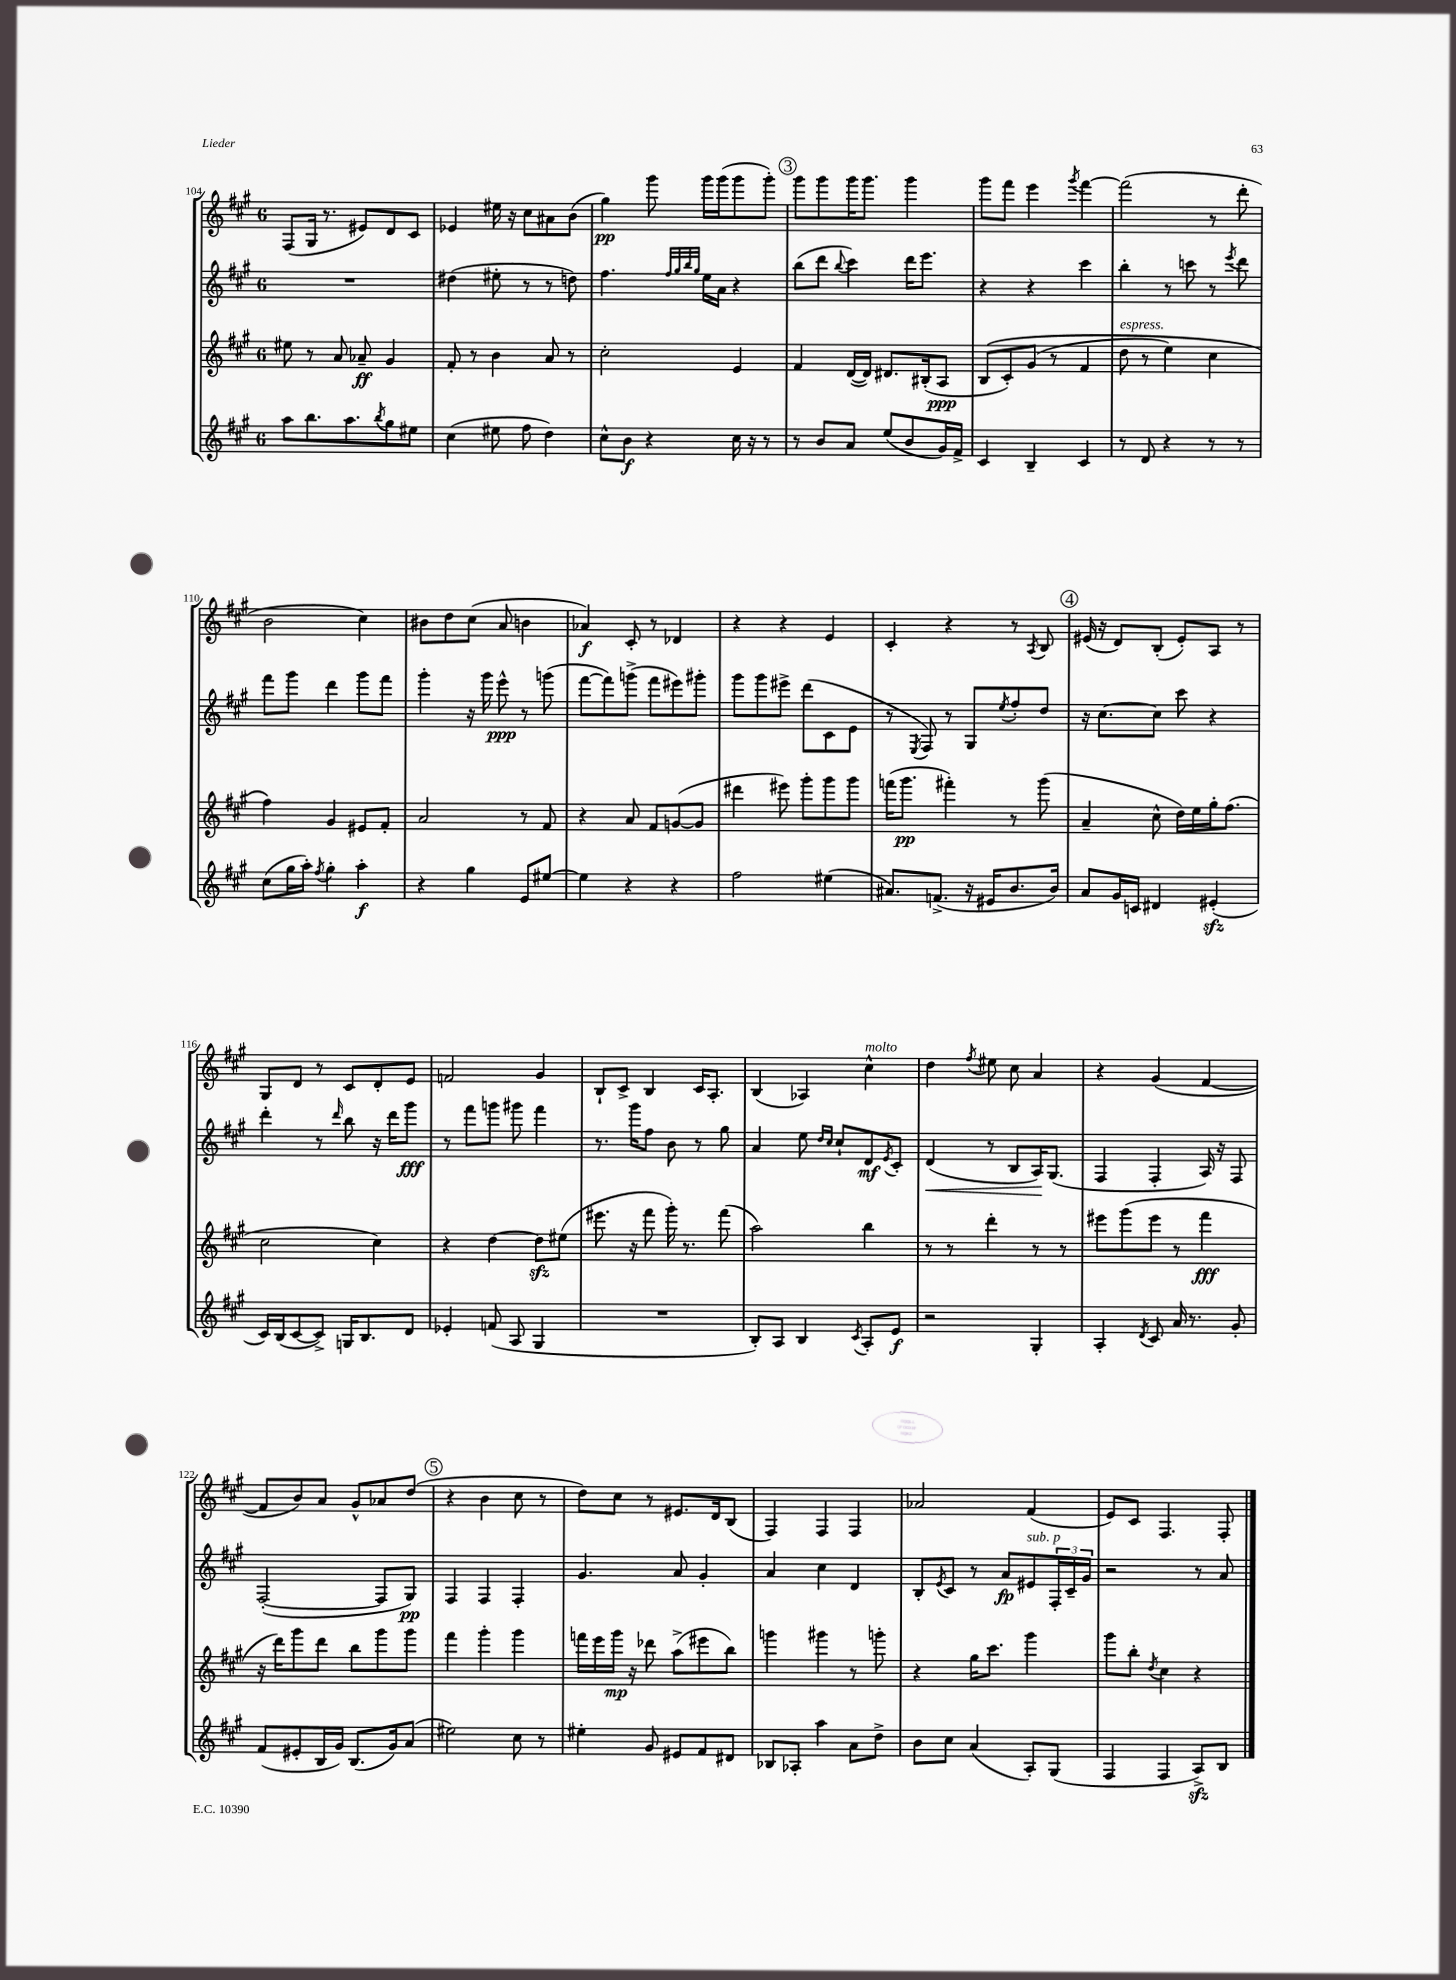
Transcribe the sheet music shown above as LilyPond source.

<<
\new StaffGroup <<
\new Staff = "s0" {
    \clef treble \key a \major \once \override Staff.TimeSignature.style = #'single-digit \time 6/8
    fis8( gis16 r8. eis'8) d'8 cis'8 |
    ees'4 eis''16 r16 cis''8 ais'8 b'8( |
    gis''4\pp) gis'''8 gis'''16 gis'''16( gis'''8 gis'''8-.) |
    \mark \markup { \circle "3" } gis'''8 gis'''8 gis'''16 gis'''8. gis'''4 |
    gis'''8 fis'''8 e'''4 \acciaccatura { gis'''8 } fis'''4~ |
    fis'''2( r8 d'''8-. |
    b'2 cis''4) |
    bis'8 d''8 cis''8( a'8 b'4 |
    aes'4\f) cis'8-. r8 des'4 |
    r4 r4 e'4 |
    cis'4-. r4 r8 \acciaccatura { a8 } b8 |
    \mark \markup { \circle "4" } eis'16( r16 d'8) b8-.( eis'8-.) a8 r8 |
    gis8 d'8 r8 cis'8 d'8-. e'8 |
    f'2 gis'4 |
    b8-! cis'8-> b4 cis'16 a8.-. |
    b4( aes4) cis''4-^^\markup { \italic "molto" } |
    d''4 \acciaccatura { fis''8 } eis''8 cis''8 a'4 |
    r4 gis'4( fis'4~ |
    fis'8 b'8) a'8 gis'8-^ aes'8 d''8( |
    \mark \markup { \circle "5" } r4 b'4 cis''8 r8 |
    d''8) cis''8 r8 eis'8. d'16 b8( |
    fis4) fis4 fis4 |
    aes'2 fis'4( |
    e'8) cis'8 fis4. fis8-. \bar "|." |
}
\new Staff = "s1" {
    \clef treble \key a \major \once \override Staff.TimeSignature.style = #'single-digit \time 6/8
    R2. |
    dis''4( eis''8-. r8 r8 d''8) |
    fis''4. \grace { fis''32 gis''32 b''32 gis''32 } e''16 a'16 r4 |
    \mark \markup { \circle "3" } b''8( d'''8 \appoggiatura { b''8 } cis'''4) d'''16 e'''8. |
    r4 r4 cis'''4 |
    b''4-. r8 c'''8 r8 \acciaccatura { e'''8 } d'''8 |
    fis'''8 gis'''8 d'''4 gis'''8 fis'''8 |
    gis'''4-. r16 gis'''16 e'''8-^\ppp r8 g'''8( |
    fis'''8~ fis'''8) g'''8->( fis'''8 eis'''8) gis'''8-. |
    gis'''8 gis'''8 eis'''8-> d'''8( cis'8 e'8 |
    r8 \acciaccatura { e8 } fis8) r8 gis8 \acciaccatura { e''8 } fis''8-. d''8 |
    \mark \markup { \circle "4" } r16 cis''8.~ cis''8 cis'''8 r4 |
    d'''4-. r8 \grace { d'''16 } b''8 r16 d'''16 gis'''8\fff |
    r8 fis'''8 g'''8 gis'''8 fis'''4 |
    r8. gis'''16 fis''8 b'8 r8 gis''8 |
    a'4 e''8 \grace { d''16 cis''16 } cis''8-! d'8\mf \acciaccatura { e'8 } cis'8-. |
    d'4\<( r8 b8 a16\!) gis8.( |
    fis4 fis4-. a16) r16 fis8 |
    fis2~-.( fis8 gis8\pp) |
    \mark \markup { \circle "5" } fis4 fis4 fis4-. |
    gis'4. a'8 gis'4-. |
    a'4 cis''4 d'4 |
    b8-. \acciaccatura { e'8 } cis'8 r8 a'8\fp eis'8^\markup { \italic "sub. p" } \tuplet 3/2 { fis16-. cis'16-- gis'16 } |
    r2 r8 a'8 \bar "|." |
}
\new Staff = "s2" {
    \clef treble \key a \major \once \override Staff.TimeSignature.style = #'single-digit \time 6/8
    eis''8 r8 a'8 aes'8--\ff gis'4 |
    fis'8-. r8 b'4 a'8 r8 |
    cis''2-. e'4 |
    \mark \markup { \circle "3" } fis'4 d'16~( d'16) dis'8. bis16-.( a8\ppp |
    b8\( cis'8-.) gis'8( r8 fis'4 |
    d''8^\markup { \italic "espress." } r8 e''4) cis''4 |
    fis''4\) gis'4 eis'8 fis'8-. |
    a'2 r8 fis'8 |
    r4 a'8 fis'8 g'8~( g'8 |
    dis'''4 eis'''8) gis'''8-. gis'''8 gis'''8 |
    f'''16( gis'''8.\pp fis'''4-.) r8 gis'''8( |
    \mark \markup { \circle "4" } a'4-- cis''8-^ d''16) e''16 gis''16-. fis''8.( |
    cis''2 cis''4) |
    r4 d''4~ d''8\sfz eis''8( |
    eis'''8. r16 fis'''8 gis'''16-.) r8. fis'''8( |
    a''2) b''4 |
    r8 r8 d'''4-. r8 r8 |
    eis'''8 gis'''8( eis'''8 r8 fis'''4\fff |
    r16 d'''16) gis'''8 d'''8 b''8 gis'''8 gis'''8 |
    \mark \markup { \circle "5" } fis'''4 gis'''4-. gis'''4 |
    f'''16 e'''16 gis'''16\mp r16 des'''8 a''8->( eis'''8 b''8) |
    g'''4 gis'''4 r8 g'''8-. |
    r4 gis''16 cis'''8. gis'''4 |
    gis'''8 b''8-. \acciaccatura { d''8 } cis''4 r4 \bar "|." |
}
\new Staff = "s3" {
    \clef treble \key a \major \once \override Staff.TimeSignature.style = #'single-digit \time 6/8
    a''8 b''8. a''8. \acciaccatura { b''8 } gis''8 eis''8 |
    cis''4( eis''8 fis''8 d''4) |
    cis''8-^ b'8\f r4 cis''16 r16 r8 |
    \mark \markup { \circle "3" } r8 b'8 a'8 e''8( b'8 gis'16) fis'16-> |
    cis'4 b4-- cis'4 |
    r8 d'8 r4 r8 r8 |
    cis''8( gis''16 a''16-.) \acciaccatura { fis''8 } gis''4-. a''4-.\f |
    r4 gis''4 e'8 eis''8~ |
    eis''4 r4 r4 |
    fis''2 eis''4( |
    ais'8.) f'8.->( r16 eis'16 b'8. b'16) |
    \mark \markup { \circle "4" } a'8 gis'16 c'16 dis'4 eis'4-.\sfz( |
    cis'16) b16( cis'8~ cis'8->) g16 b8. d'8 |
    ees'4-. f'8( a8 gis4 |
    R2. |
    b8-.) a8 b4 \acciaccatura { cis'8 } a8-. e'8\f |
    r2 gis4-. |
    a4-. \acciaccatura { d'8 } cis'8 a'16 r8. gis'8-. |
    fis'8( eis'8-. b16 gis'16) b8.( gis'16) a'8( |
    \mark \markup { \circle "5" } eis''2) cis''8 r8 |
    eis''4-. gis'8 eis'8 fis'8 dis'8 |
    bes8 aes8-. a''4 a'8 d''8-> |
    b'8 cis''8 a'4( a8-.) gis8( |
    fis4 fis4 a8->\sfz) b8 \bar "|." |
}
>>
>>
\layout { \context { \Score currentBarNumber = #104 } }
